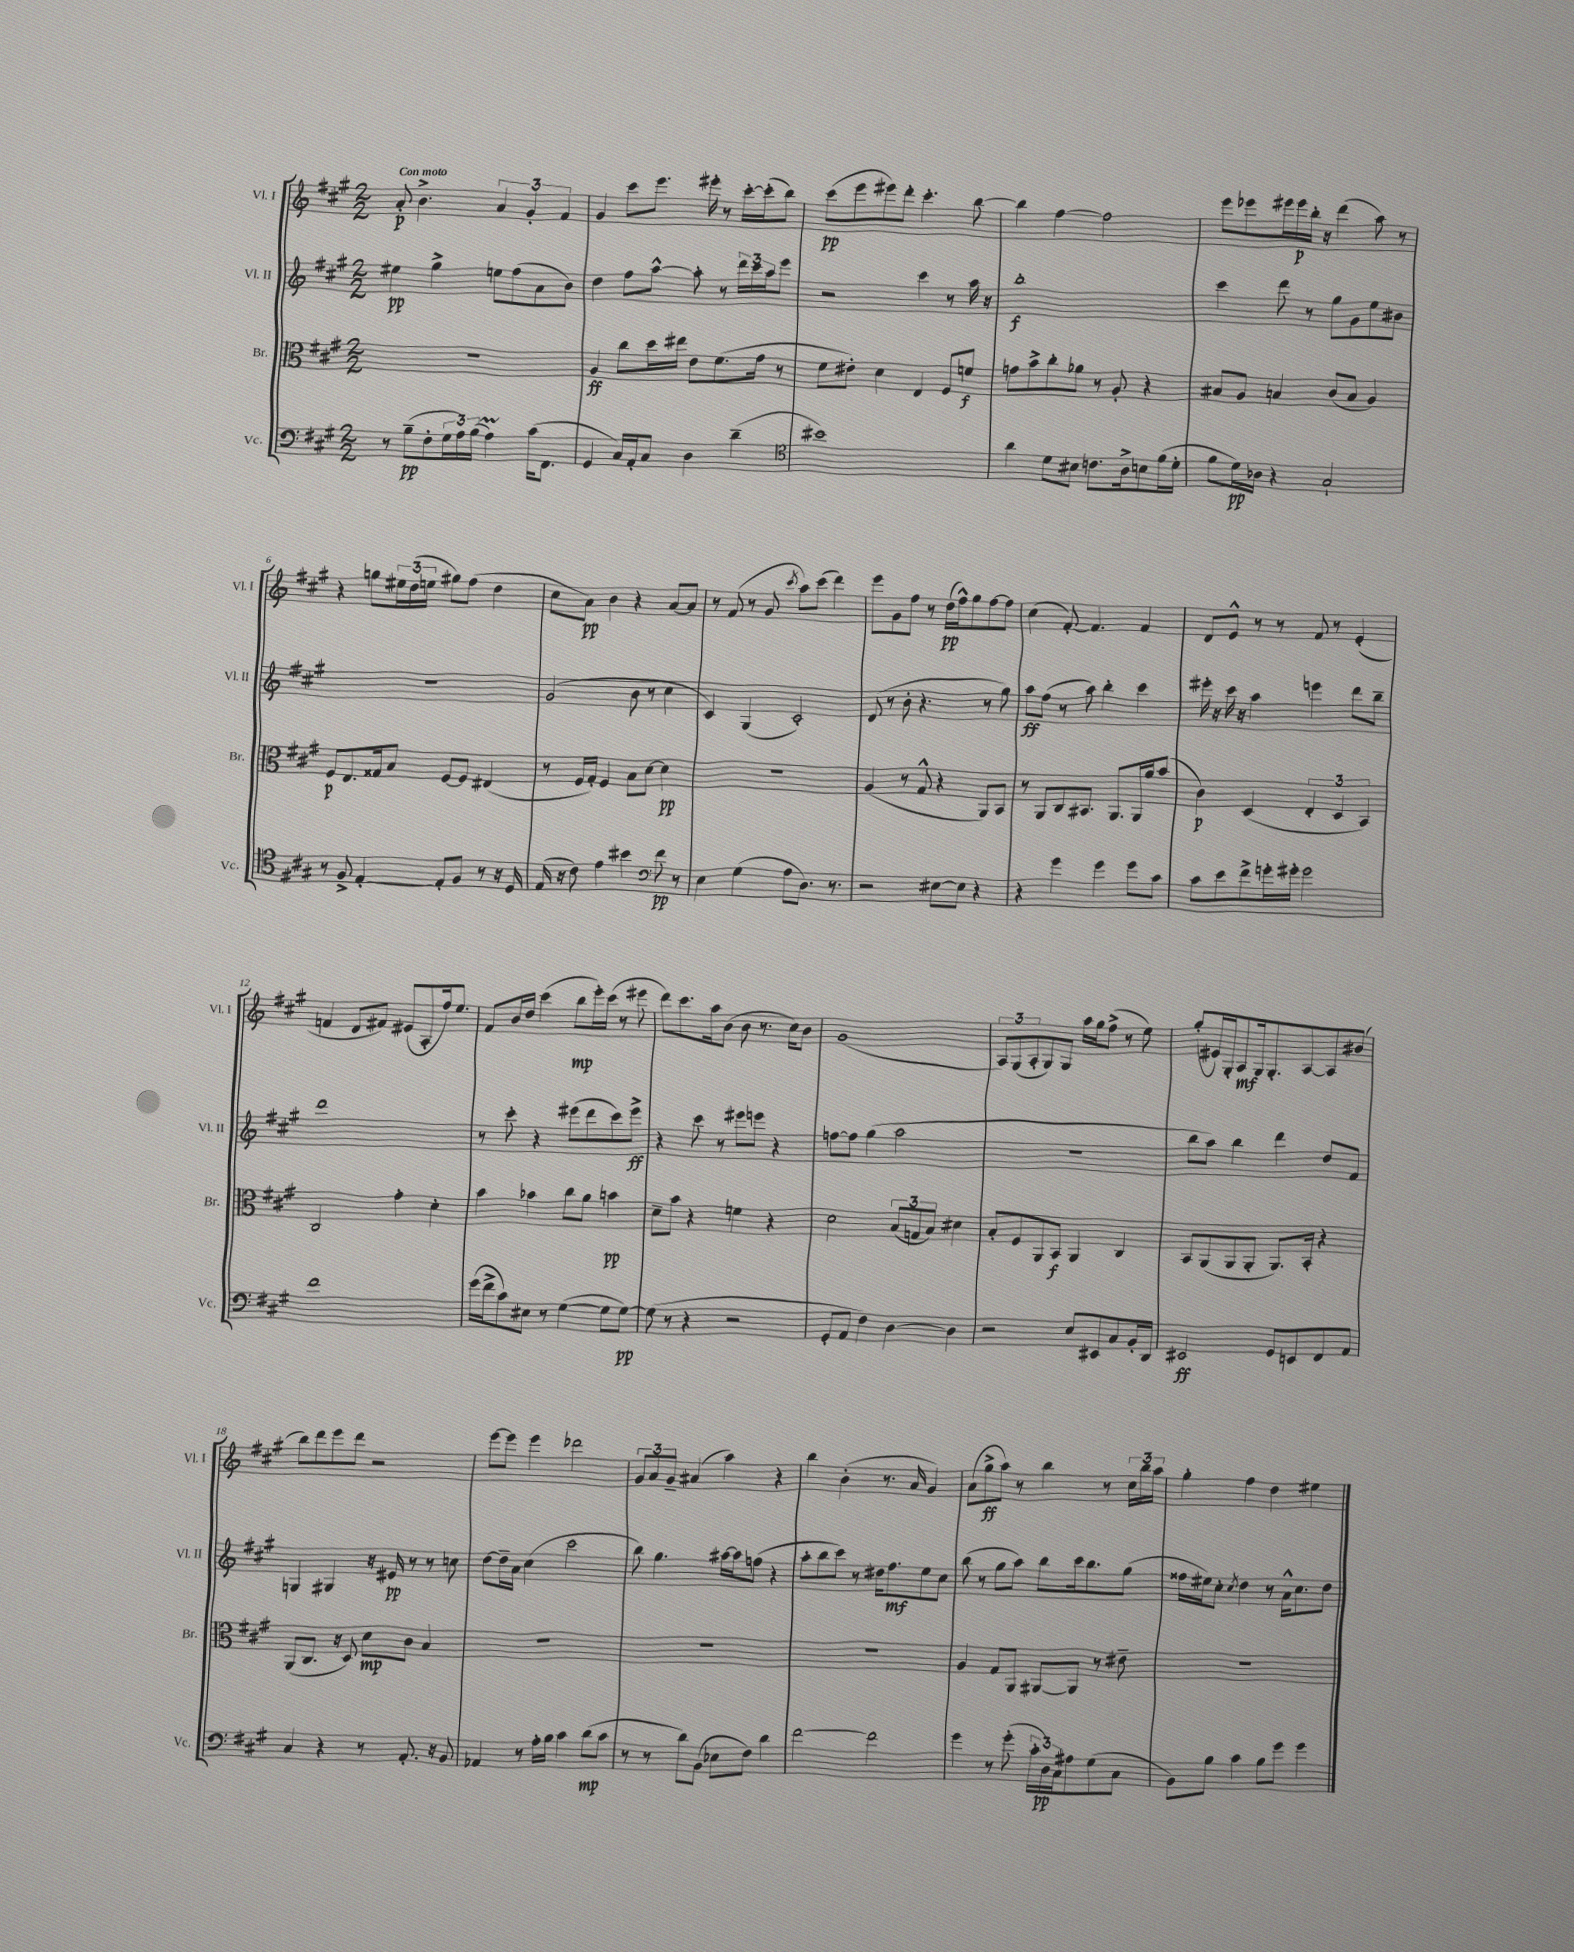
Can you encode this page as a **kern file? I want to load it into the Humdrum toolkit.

**kern	**kern	**kern	**kern
*staff4	*staff3	*staff2	*staff1
*clefF4	*clefC3	*clefG2	*clefG2
*k[f#c#g#]	*k[f#c#g#]	*k[f#c#g#]	*k[f#c#g#]
*M2/2	*M2/2	*M2/2	*M2/2
8r	1r	4ee#	8a'
(8B~	.	.	4.b^
8F#'	.	4gg#^	.
24G#	.	.	.
24A)	.	.	.
(24B	.	.	.
4A)	.	8ee	6a
.	.	(8ff#	.
.	.	.	6g#'
(16c#	.	8a	.
8.FF#	.	.	.
.	.	.	6f#
.	.	8b)	.
=	=	=	=
4GG#	4A	4dd	4g#
16C#)	8cc#	8ff#	8ccc#
16AA'	.	.	.
8C#	16dd	[8aa^^	8.eee
.	16ee#	.	.
4D	8e	8aa']	.
.	.	.	16eee#'
.	(8.f#	8r	8r
(4d~	.	24ddd	[16ccc#'
.	.	24ccc#	.
.	16g#	.	(16ccc#']
.	.	24aa	.
.	8r	8eee	8bb)
=	=	=	=
*clefC4	*	*	*
1b#)	8f#	2r	(8ccc#
.	8e#')	.	8eee
.	4d	.	8eee#)
.	.	.	8ddd'
.	4E	4ccc#	4.ccc#'
.	8F#	8r	.
.	8f	16aa	[8bb
.	.	16r	.
=	=	=	=
4a	8g	1bb'	4bb]
.	8b^	.	.
8d	8cc#'	.	[4ff#
8B#	8a-	.	.
8.c	8r	.	2ff#]
.	8A'	.	.
16A^	.	.	.
8B	4r	.	.
(16f#	.	.	.
16d'	.	.	.
=	=	=	=
8f#	8B#	4ccc#	8eee
16d)	8A	.	8eee-
16A-	.	.	.
4r	4B	8ddd	16eee#
.	.	.	16eee#
.	.	8r	16bb'
.	.	.	16r
2G#`	(8c#	8gg#	(4ddd
.	8B	8g#	.
.	4A)	8ee	8aa)
.	.	8b#	8r
=	=	=	=
8r	8F#	1r	4r
8F#^	8.E	.	.
[4E'	.	.	8gg
.	16G##	.	.
.	8B	.	24ee#
.	.	.	(24dd
.	.	.	24ee
8E']	[8F#	.	8gg#)
8F#	8F#]	.	(8ff#
8r	(4E#	.	4dd
16r	.	.	.
16D	.	.	.
=	=	=	=
(16E	8r	(2g#	8cc#
16r	.	.	.
8c#)	16F#	.	8a)
.	16G#')	.	.
4e	4F#	.	4b
4b#	8B	8b	4r
.	[8d	8r	.
*clefF4	*	*	*
8f#	4d]	4cc#	[8a
8r	.	.	8a]
=	=	=	=
4E	1r	4c#)	8r
.	.	.	(8f#
(4G#	.	(4G#	8r
.	.	.	8g#
.	.	.	8qccc#
8A	.	2c#')	8aa)
8.D)	.	.	(8ccc#
.	.	.	4ddd)
8.r	.	.	.
=	=	=	=
2r	(4A	(8d	8eee
.	.	8r	8g#
.	8r	8b'	8ff#
.	8G#^^	4.r	8r
[8E#	4r	.	(16dd
.	.	.	16ff#^^)
8E#]	.	.	8gg#
4r	8AA)	8r	[8ff#
.	8BB	8gg#)	8ff#]
=	=	=	=
4r	8r	8aa	(4cc#
.	8AA	(8ff#	.
4g#	8C#	8r	[8f#')
.	8.BB#	8aa)	4.f#]
4g#	.	4bb'	.
.	8.AA	.	.
8g#	16AA	4ccc#	4f#
.	16a	.	.
8c#	(8b	.	.
=	=	=	=
8c#	4c#)	16eee#'	8d
.	.	16r	.
8e	.	16ccc#	8e^^
.	.	16r	.
8f#^	(4D	4aa	8r
16g'	.	.	8r
16g#'	.	.	.
2g#	6E'	4eee	8f#
.	.	.	8r
.	6D	.	.
.	.	8ddd	(4e'
.	6BB)	.	.
.	.	8bb~	.
=	=	=	=
1f#	2C#	1ddd	4f
.	.	.	8d
.	.	.	8f#)
.	4g#'	.	(8e#
.	.	.	8A'
.	4d'	.	16ff#)
.	.	.	8.ee
=	=	=	=
(16g#	4b	8r	8f#
16f#^	.	.	.
8c#)	.	8ccc#'	16b
.	.	.	16dd
8E#	4b-	4r	(4ccc#
8r	.	.	.
([4G#	8cc#	(8eee#	8bb
.	8a	8ddd	16eee')
.	.	.	(16ccc#
8G#]	4b	8ccc#)	8r
[8G#)	.	8eee#^	8eee#
=	=	=	=
(8G#]	8d~	4r	8ddd)
8r	8b	.	8.ccc#
4r	4r	8ccc#	.
.	.	.	16aa
.	.	8r	(8b
2r	4f	8eee#	8b
.	.	8eee	8.r
.	4r	4r	.
.	.	.	16cc#)
.	.	.	8b
=	=	=	=
8GG#'	2d	[8ff	(1g#
8AA	.	8ff]	.
4F#)	.	(4gg#	.
[4D	(12B	2aa	.
.	12G	.	.
.	12B)	.	.
4D]	4d#	.	.
=	=	=	=
2r	8B'	1r	12A)
.	.	.	(12G#
.	8F#	.	.
.	.	.	12A'
.	8AA	.	8G#)
.	8BB	.	8G#
8E	4AA	.	16aa
.	.	.	16gg#
8EE#	.	.	(8ff#^
8C#	4C#	.	8r
16BB'	.	.	8ee)
16DD	.	.	.
=	=	=	=
2EE#	8BB	8bb	(8gg#'
.	(8AA	8aa)	16e#)
.	.	.	16G#'
.	8AA	4bb	8A
.	8AA'	.	16G#
.	.	.	8.G#'
8GG#	8.AA)	4ddd	.
8EE	.	.	[8A
.	16BB'	.	.
8FF#	4r	8dd	8A]
8AA	.	8f#	(8b#
=	=	=	=
4C#	(8AA	4G	8bb)
.	8.C#	.	8ddd
4r	.	4G#	8eee
.	16r	.	.
.	8D)	.	8ddd
8r	8d	16r	2r
.	.	16e#	.
8.AA'	8c#	8r	.
.	4B	8r	.
16r	.	.	.
8BB	.	8cc	.
=	=	=	=
4AA-	1r	[8dd	[8eee
.	.	16dd~]	8eee]
.	.	16a	.
8r	.	(4cc#	4eee
16A'	.	.	.
16B	.	.	.
4c#	.	2ccc#	2ddd-
(8d	.	.	.
8c#	.	.	.
=	=	=	=
8r	1r	8bb)	12g#
.	.	.	12a
8r	.	4.gg#	.
.	.	.	12g#~
8d)	.	.	(4a#
(8BB	.	.	.
8E-	.	[16aa#	4aa)
.	.	16aa#]	.
8F#)	.	(8ff	.
4d	.	4r	4r
=	=	=	=
[2f#	1r	8aa'	4bb
.	.	8bb	.
.	.	8ccc#)	(4b'
.	.	8r	.
2f#]	.	16dd#	8.r
.	.	8.ff#	.
.	.	.	16a
.	.	8ee	4g#)
.	.	8cc#	.
=	=	=	=
4g#	4A	(8bb	(8a
.	.	8r	8gg#^
8r	8G#	8gg#	8aa)
(8g#'	8AA	8aa)	8r
24c#'	[8AA#	8bb	4bb
24D)	.	.	.
24C#	.	.	.
8A#	8AA#]	16ccc#	.
.	.	8.bb	.
(8G#	8r	.	8r
8C#	8e#~	(8gg#	24cc#
.	.	.	24bb
.	.	.	24aa
=	=	=	=
8BB)	1r	16ff##	4gg#'
.	.	16ee#)	.
8B	.	8cc#'	.
.	.	8qcc#	.
4c#	.	4dd	4ff#
8B	.	8r	4dd
8g#	.	16a^^	.
.	.	8.cc#	.
4g#	.	.	4ee#
.	.	8dd	.
==	==	==	==
*-	*-	*-	*-
